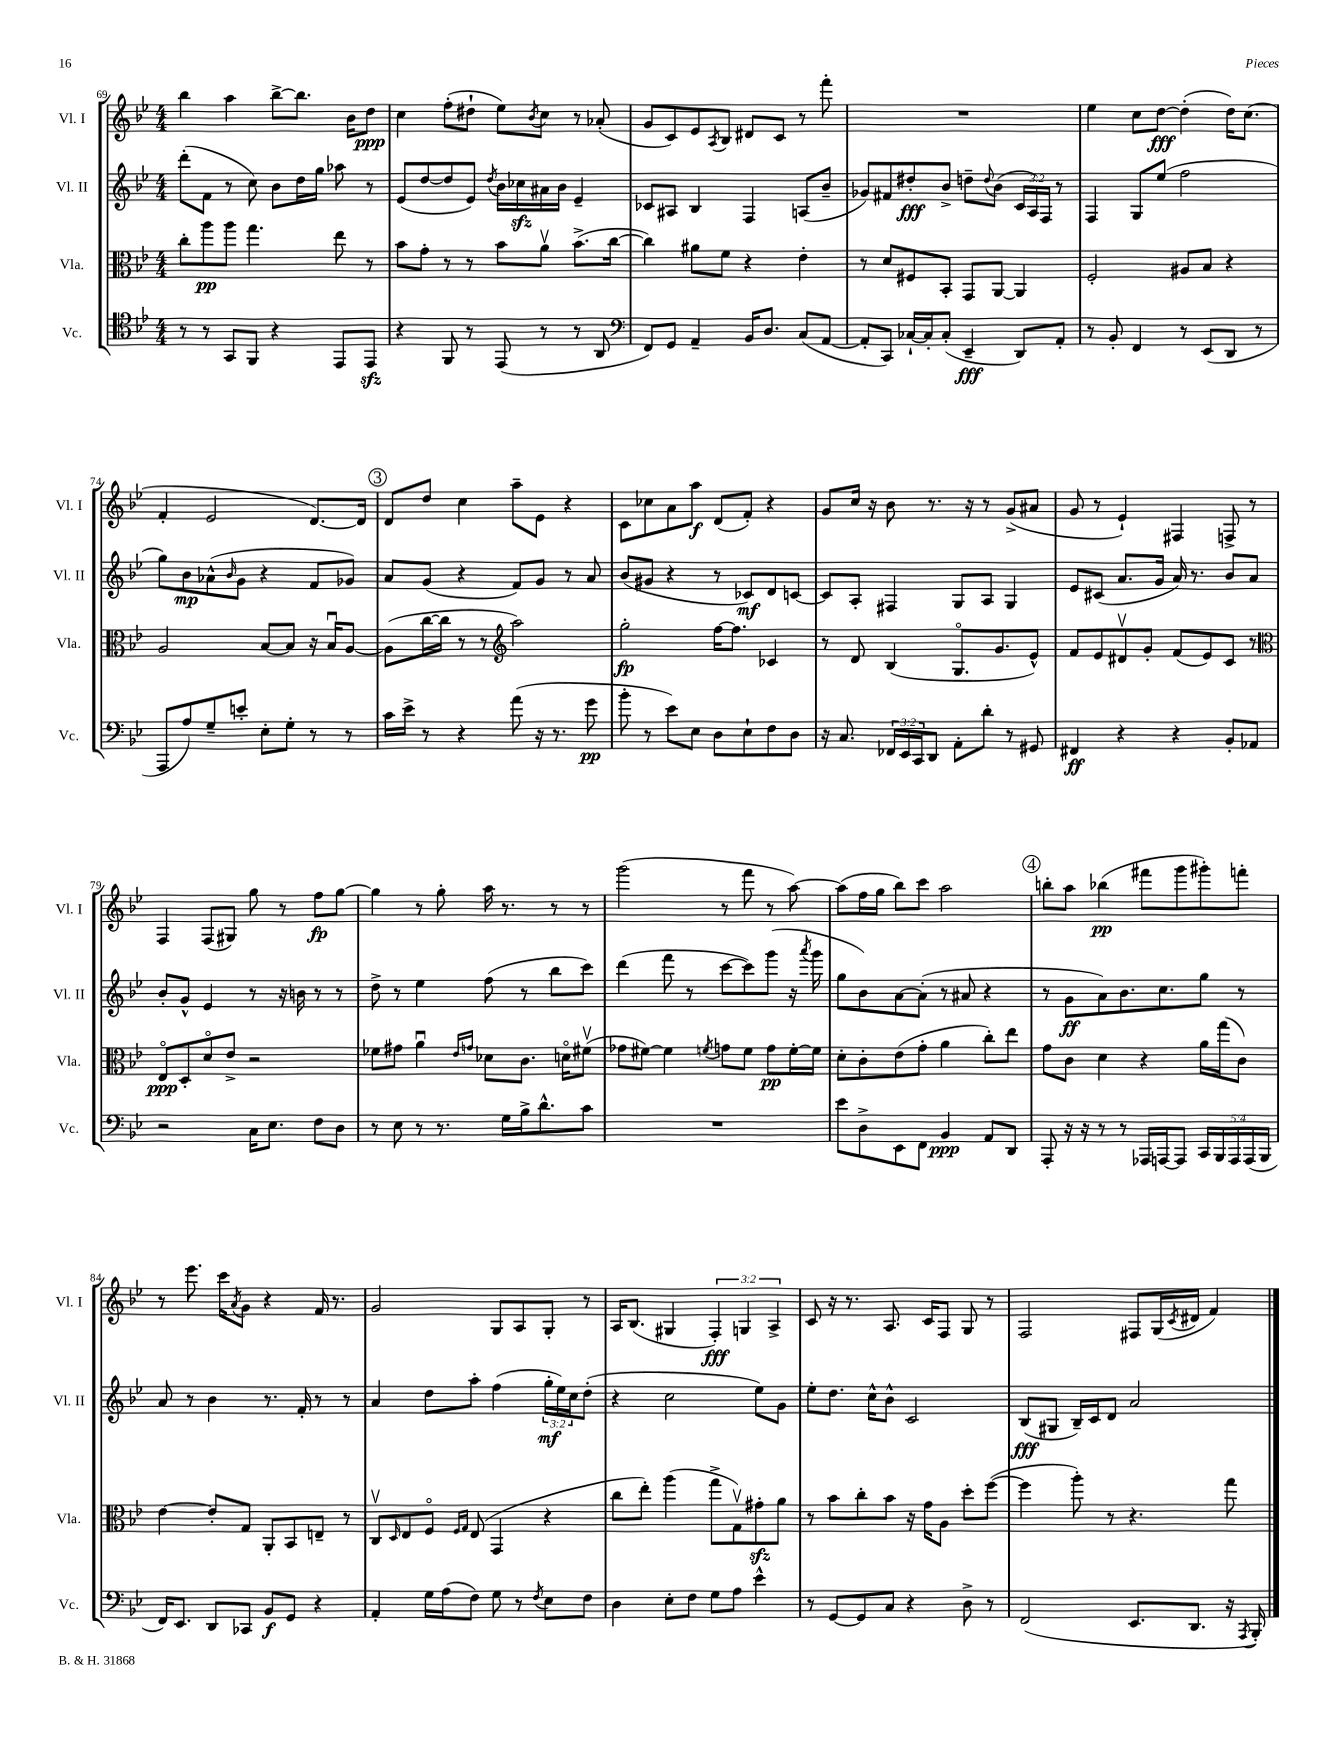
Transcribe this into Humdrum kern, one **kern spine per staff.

**kern	**dynam	**kern	**dynam	**kern	**dynam	**kern	**dynam
*part4	*part4	*part3	*part3	*part2	*part2	*part1	*part1
*staff4	*staff4	*staff3	*staff3	*staff2	*staff2	*staff1	*staff1
*I"Vc.	*	*I"Vla.	*	*I"Vl. II	*	*I"Vl. I	*
*I'Vc.	*	*I'Vla.	*	*I'Vl. II	*	*I'Vl. I	*
*clefC4	*	*clefC3	*	*clefG2	*	*clefG2	*
*k[b-e-]	*	*k[b-e-]	*	*k[b-e-]	*	*k[b-e-]	*
*M4/4	*	*M4/4	*	*M4/4	*	*M4/4	*
=69	=69	=69	=69	=69	=69	=69	=69
8r	.	8cc'\L	.	(8ddd'\L	.	4bb-\	.
8r	.	8aa\	pp	8f\J	.	.	.
8GG/L	.	8aa\J	.	8r	.	4aa\	.
8FF/J	.	4.gg\	.	8cc\)	.	.	.
4r	.	.	.	8b-\L	.	[8bb-^\L	.
.	.	.	.	16dd\L	.	8.bb-\J]	.
.	.	.	.	16gg\JJ	.	.	.
8EE-/L	.	8ee-\	.	8aa-X\	.	.	.
.	.	.	.	.	.	16b-\KL	.
8EE-zz/J	.	8r	.	8r	.	8dd\J	ppp
=70	=70	=70	=70	=70	=70	=70	=70
4r	.	8b-\L	.	(8e-/L	.	4cc\	.
.	.	8g'\J	.	[8dd/	.	.	.
8FF/	.	8r	.	8dd/]	.	(8ff'\L	.
8r	.	8r	.	8e-/J)	.	8dd#X`\J	.
.	.	.	.	8qdd/	.	.	.
(8EE-/	.	8b-\L	.	16b-\LL	.	8ee-\L)	.
.	.	.	.	16cc-Xzz\	.	.	.
.	.	.	.	.	.	8qb-/	.
8r	.	8av\J	.	16a#X\	.	8cc\J	.
.	.	.	.	16b-\JJ	.	.	.
8r	.	(8.b-^\L	.	4e-~/	.	8r	.
8AA/	.	.	.	.	.	(8a-X'/	.
.	.	[16cc\Jk	.	.	.	.	.
=71	=71	=71	=71	=71	=71	=71	=71
*clefF4	*	*	*	*	*	*	*
8FF/L)	.	4cc\])	.	8c-X/L	.	8g/L	.
8GG/J	.	.	.	8A#X/J	.	8c/)	.
4AA~/	.	8a#X\L	.	4B-/	.	8e-/	.
.	.	.	.	.	.	8qA/	.
.	.	8f\J	.	.	.	8B-/J	.
16BB-/KL	.	4r	.	4F/	.	8d#X/L	.
8.D/J	.	.	.	.	.	.	.
.	.	.	.	.	.	8c/J	.
(8C/L	.	4e-'\	.	(8An/L	.	8r	.
[8AA/J	.	.	.	8b-~/J	.	8fff'\	.
=72	=72	=72	=72	=72	=72	=72	=72
8AA'/L]	.	8r	.	8g-X/L)	.	1r	.
8CC/J)	.	8d/L	.	8f#X/	.	.	.
[16C-X`/LL	.	8F#X/	.	8dd#X'/	fff	.	.
16C-'/J]	.	.	.	.	.	.	.
(8C-'/J	.	8BB-'/J	.	8b-^/J	.	.	.
4EE-~/	fff	8GG/L	.	8ddn~\L	.	.	.
.	.	.	.	8qqdd/	.	.	.
.	.	[8AA/J	.	(8b-\J	.	.	.
8DD/L)	.	4AA/]	.	24c/LL	.	.	.
.	.	.	.	24A/)	.	.	.
.	.	.	.	24F/JJ	.	.	.
8AA'/J	.	.	.	8r	.	.	.
=73	=73	=73	=73	=73	=73	=73	=73
8r	.	2F'/	.	4F/	.	4ee-\	.
8BB-'/	.	.	.	.	.	.	.
4FF/	.	.	.	8G/L	.	8cc\L	.
.	.	.	.	(8ee-/J	.	[8dd\J	fff
8r	.	8A#X/L	.	2ff\	.	(4dd'\]	.
(8EE-/L	.	8B-/J	.	.	.	.	.
8DD/J	.	4r	.	.	.	16dd\KL)	.
.	.	.	.	.	.	(8.cc\J	.
8r	.	.	.	.	.	.	.
!!LO:LB:g=z
=74	=74	=74	=74	=74	=74	=74	=74
8AAA/L	.	2A/	.	8gg\L)	.	4f'/	.
8A/)	.	.	.	8b-\	mp	.	.
8G~/	.	.	.	(8a-X^^\	.	2e-/	.
.	.	.	.	16qqb-/	.	.	.
8en'/J	.	.	.	8g\J	.	.	.
8E-'\L	.	[8B-/L	.	4r	.	.	.
8G'\J	.	8B-/J]	.	.	.	.	.
8r	.	16r	.	8f/L	.	[8.d/L)	.
.	.	16B-u/KL	.	.	.	.	.
8r	.	[8A/J	.	8g-X/J)	.	.	.
.	.	.	.	.	.	16d/Jk]	.
!!LO:REH:place=s1:t=3
=75	=75	=75	=75	=75	=75	=75	=75
16c\LL	.	(8A\L]	.	8a/L	.	8d/L	.
16e-^\JJ	.	.	.	.	.	.	.
8r	.	[16cc\L	.	(8g/J	.	8dd/J	.
.	.	16cc\JJ]	.	.	.	.	.
4r	.	8r	.	4r	.	4cc\	.
.	.	8r	.	.	.	.	.
*	*	*clefG2	*	*	*	*	*
(8a\	.	2aa\)	.	8f/L)	.	8aa~\L	.
16r	.	.	.	8g/J	.	8e-\J	.
8.r	.	.	.	.	.	.	.
.	.	.	.	8r	.	4r	.
8g\	pp	.	.	8a/	.	.	.
=76	=76	=76	=76	=76	=76	=76	=76
8b-'\	.	2gg'\	fp	(8b-/L	.	8c\L	.
8r	.	.	.	8g#X/J	.	8cc-X\	.
8e-\L)	.	.	.	4r	.	8a\	.
8E-\J	.	.	.	.	.	8aa\J	f
8D\L	.	[16ff\KL	.	8r	.	(8d/L	.
.	.	8.ff\J]	.	.	.	.	.
8E-`\	.	.	.	8c-X/L)	mf	8f'/J)	.
8F\	.	4c-X/	.	8d/	.	4r	.
8D\J	.	.	.	[8cn/J	.	.	.
=77	=77	=77	=77	=77	=77	=77	=77
16r	.	8r	.	8c/L]	.	8g/L	.
8.C/	.	.	.	.	.	.	.
.	.	8d/	.	8A'/J	.	16cc/Jk	.
.	.	.	.	.	.	16r	.
24FF-X/LL	.	(4B-/	.	4F#X/	.	8b-\	.
24EE-/	.	.	.	.	.	.	.
24CC/J	.	.	.	.	.	.	.
8DD/J	.	.	.	.	.	8.r	.
8AA'\L	.	8.G/L	.	8G/L	.	.	.
.	.	.	.	.	.	16r	.
8d'\J	.	.	.	8A/J	.	8r	.
.	.	8.g/	.	.	.	.	.
8r	.	.	.	4G/	.	(8g^/L	.
8GG#X/	.	8e-^^/J)	.	.	.	8a#X/J	.
=78	=78	=78	=78	=78	=78	=78	=78
4FF#X/	ff	8f/L	.	8e-/L	.	8g/	.
.	.	8e-/	.	(8c#X/J	.	8r	.
4r	.	8d#Xv/	.	8.a/L	.	4e-`/)	.
.	.	8g'/J	.	.	.	.	.
.	.	.	.	16g/Jk	.	.	.
4r	.	(8f/L	.	16a/)	.	4F#X/	.
.	.	.	.	8.r	.	.	.
.	.	8e-/)	.	.	.	.	.
8BB-'/L	.	8c/J	.	8b-/L	.	8Fn^/	.
8AA-X/J	.	8r	.	8a/J	.	8r	.
!!LO:LB:g=z
=79	=79	=79	=79	=79	=79	=79	=79
*	*	*clefC3	*	*	*	*	*
2r	.	8E-/L	ppp	8b-'/L	.	4F/	.
.	.	8D'/	.	8g^^/J	.	.	.
.	.	8d/	.	4e-/	.	(8F/L	.
.	.	8e-^/J	.	.	.	8G#X/J)	.
16C\KL	.	2r	.	8r	.	8gg\	.
8.E-\J	.	.	.	.	.	.	.
.	.	.	.	16r	.	8r	.
.	.	.	.	16bn\	.	.	.
8F\L	.	.	.	8r	.	8ff\L	fp
8D\J	.	.	.	8r	.	[8gg\J	.
=80	=80	=80	=80	=80	=80	=80	=80
8r	.	8f-X\L	.	8dd^\	.	4gg\]	.
8E-\	.	8g#X\J	.	8r	.	.	.
8r	.	4au\	.	4ee-\	.	8r	.
8.r	.	.	.	.	.	8gg'\	.
.	.	16qqe-/LL	.	.	.	.	.
.	.	16qqgn/JJ	.	.	.	.	.
.	.	8d-X\L	.	(8ff\	.	16aa\	.
16G\LL	.	.	.	.	.	8.r	.
16B-^\J	.	8.c\J	.	8r	.	.	.
8.d^^\	.	.	.	.	.	.	.
.	.	.	.	8bb-\L	.	8r	.
.	.	16dn\KL	.	.	.	.	.
8c\J	.	(8f#Xv\J	.	8ccc\J)	.	8r	.
=81	=81	=81	=81	=81	=81	=81	=81
1r	.	8g-X\L	.	(4ddd\	.	(2ggg\	.
.	.	[8f#X\J)	.	.	.	.	.
.	.	4f#\]	.	8fff\	.	.	.
.	.	.	.	8r	.	.	.
.	.	8qfn/	.	.	.	.	.
.	.	8gn\L	.	[8ccc\L	.	8r	.
.	.	8f\J	.	8ccc\])	.	8fff\	.
.	.	8g\L	pp	(8ggg\J	.	8r	.
.	.	[16f'\L	.	16r	.	[8aa\)	.
.	.	.	.	8qaaa/	.	.	.
.	.	16f\JJ]	.	16ggg\	.	.	.
=82	=82	=82	=82	=82	=82	=82	=82
8e-\L	.	8d'\L	.	8gg\L	.	(8aa\L]	.
8D^\	.	8c'\	.	8b-\)	.	16ff\L	.
.	.	.	.	.	.	16gg\JJ	.
8EE-\	.	(8e-\	.	[8a\	.	8bb-\L)	.
8FF\J	.	8g'\J	.	(8a'\J]	.	8ccc\J	.
4BB-/	ppp	4a\	.	8r	.	2aa\	.
.	.	.	.	8a#X/	.	.	.
8AA/L	.	8cc'\L)	.	4r	.	.	.
8DD/J	.	8ee-\J	.	.	.	.	.
!!LO:REH:place=s1:t=4
=83	=83	=83	=83	=83	=83	=83	=83
8AAA'/	.	8g\L	.	8r	.	8bbn'\L	.
16r	.	8c\J	.	8g\L	ff	8aa\J	.
16r	.	.	.	.	.	.	.
8r	.	4d\	.	8a\)	.	(4bb-X\	pp
8r	.	.	.	8.b-\	.	.	.
16AAA-X/LL	.	4r	.	.	.	8fff#X\L	.
[16AAAn/J	.	.	.	8.cc\	.	.	.
8AAA/J]	.	.	.	.	.	8ggg\	.
20CC/LL	.	16a\LL	.	8gg\J	.	8ggg#X'\)	.
20BBB-/	.	.	.	.	.	.	.
.	.	(16gg\J	.	.	.	.	.
20AAA/	.	.	.	.	.	.	.
.	.	8c\J)	.	8r	.	8fffn'\J	.
(20AAA/	.	.	.	.	.	.	.
20BBB-/JJ	.	.	.	.	.	.	.
!!LO:LB:g=z
=84	=84	=84	=84	=84	=84	=84	=84
16FF/KL)	.	[4e-\	.	8a/	.	8r	.
8.EE-/J	.	.	.	.	.	.	.
.	.	.	.	8r	.	8.eee-\	.
8DD/L	.	8e-'/L]	.	4b-\	.	.	.
.	.	.	.	.	.	16ccc\KL	.
.	.	.	.	.	.	8qa/	.
8CC-X/J	.	8G/J	.	.	.	8g\J	.
8BB-/L	f	8AA'/L	.	8.r	.	4r	.
8GG/J	.	8BB-/	.	.	.	.	.
.	.	.	.	16f'/	.	.	.
4r	.	8En~/J	.	8r	.	16f/	.
.	.	.	.	.	.	8.r	.
.	.	8r	.	8r	.	.	.
=85	=85	=85	=85	=85	=85	=85	=85
4AA'/	.	8Cv/L	.	4a/	.	2g/	.
.	.	16qqD/	.	.	.	.	.
.	.	8E-/	.	.	.	.	.
16G\LL	.	8F/J	.	8dd\L	.	.	.
(16A\J	.	.	.	.	.	.	.
.	.	16qqF/LL	.	.	.	.	.
.	.	16qqG/JJ	.	.	.	.	.
8F\J)	.	(8E-/	.	8aa'\J	.	.	.
8G\	.	4GG/	.	(4ff\	.	8G/L	.
8r	.	.	.	.	.	8A/	.
8qF/	.	.	.	.	.	.	.
8E-\L	.	4r	.	24gg'\LL	mf	8G'/J	.
.	.	.	.	24ee-\)	.	.	.
.	.	.	.	24cc\J	.	.	.
8F\J	.	.	.	(8dd'\J	.	8r	.
=86	=86	=86	=86	=86	=86	=86	=86
4D\	.	8cc\L	.	4r	.	16A/KL	.
.	.	.	.	.	.	(8.B-/J	.
.	.	8ee-'\J)	.	.	.	.	.
8E-'\L	.	(4aa\	.	2cc\	.	4G#X/	.
8F\J	.	.	.	.	.	.	.
8G\L	.	8gg^\L	.	.	.	6F'/)	fff
8A\J	.	8Gv\)	.	.	.	.	.
.	.	.	.	.	.	6Gn/	.
4e-^^\	.	8g#Xzz'\	.	8ee-\L)	.	.	.
.	.	.	.	.	.	6A^/	.
.	.	8a\J	.	8g\J	.	.	.
=87	=87	=87	=87	=87	=87	=87	=87
8r	.	8r	.	8ee-'\L	.	8c/	.
[8GG/L	.	8b-\L	.	8.dd\J	.	16r	.
.	.	.	.	.	.	8.r	.
8GG/]	.	8cc'\	.	.	.	.	.
.	.	.	.	16cc^^\KL	.	.	.
8C/J	.	8b-\J	.	8b-^^\J	.	8.A/	.
4r	.	16r	.	2c/	.	.	.
.	.	16g\KL	.	.	.	16c/KL	.
.	.	8A\J	.	.	.	8F/J	.
8D^\	.	8dd'\L	.	.	.	8G/	.
8r	.	([8ff\J	.	.	.	8r	.
=88	=88	=88	=88	=88	=88	=88	=88
(2FF/	.	4ff\]	.	(8B-/L	fff	2F/	.
.	.	.	.	8G#X/J	.	.	.
.	.	8aa'\)	.	16B-~/LL)	.	.	.
.	.	.	.	16c/J	.	.	.
.	.	8r	.	8d/J	.	.	.
8.EE-/L	.	4.r	.	2a/	.	8F#X/L	.
.	.	.	.	.	.	(16G/L	.
.	.	.	.	.	.	8qc/	.
8.DD/J	.	.	.	.	.	16d#X/JJ	.
.	.	.	.	.	.	4f/)	.
16r	.	8gg\	.	.	.	.	.
8qAAA/	.	.	.	.	.	.	.
16BBB-'/)	.	.	.	.	.	.	.
==	==	==	==	==	==	==	==
*-	*-	*-	*-	*-	*-	*-	*-
